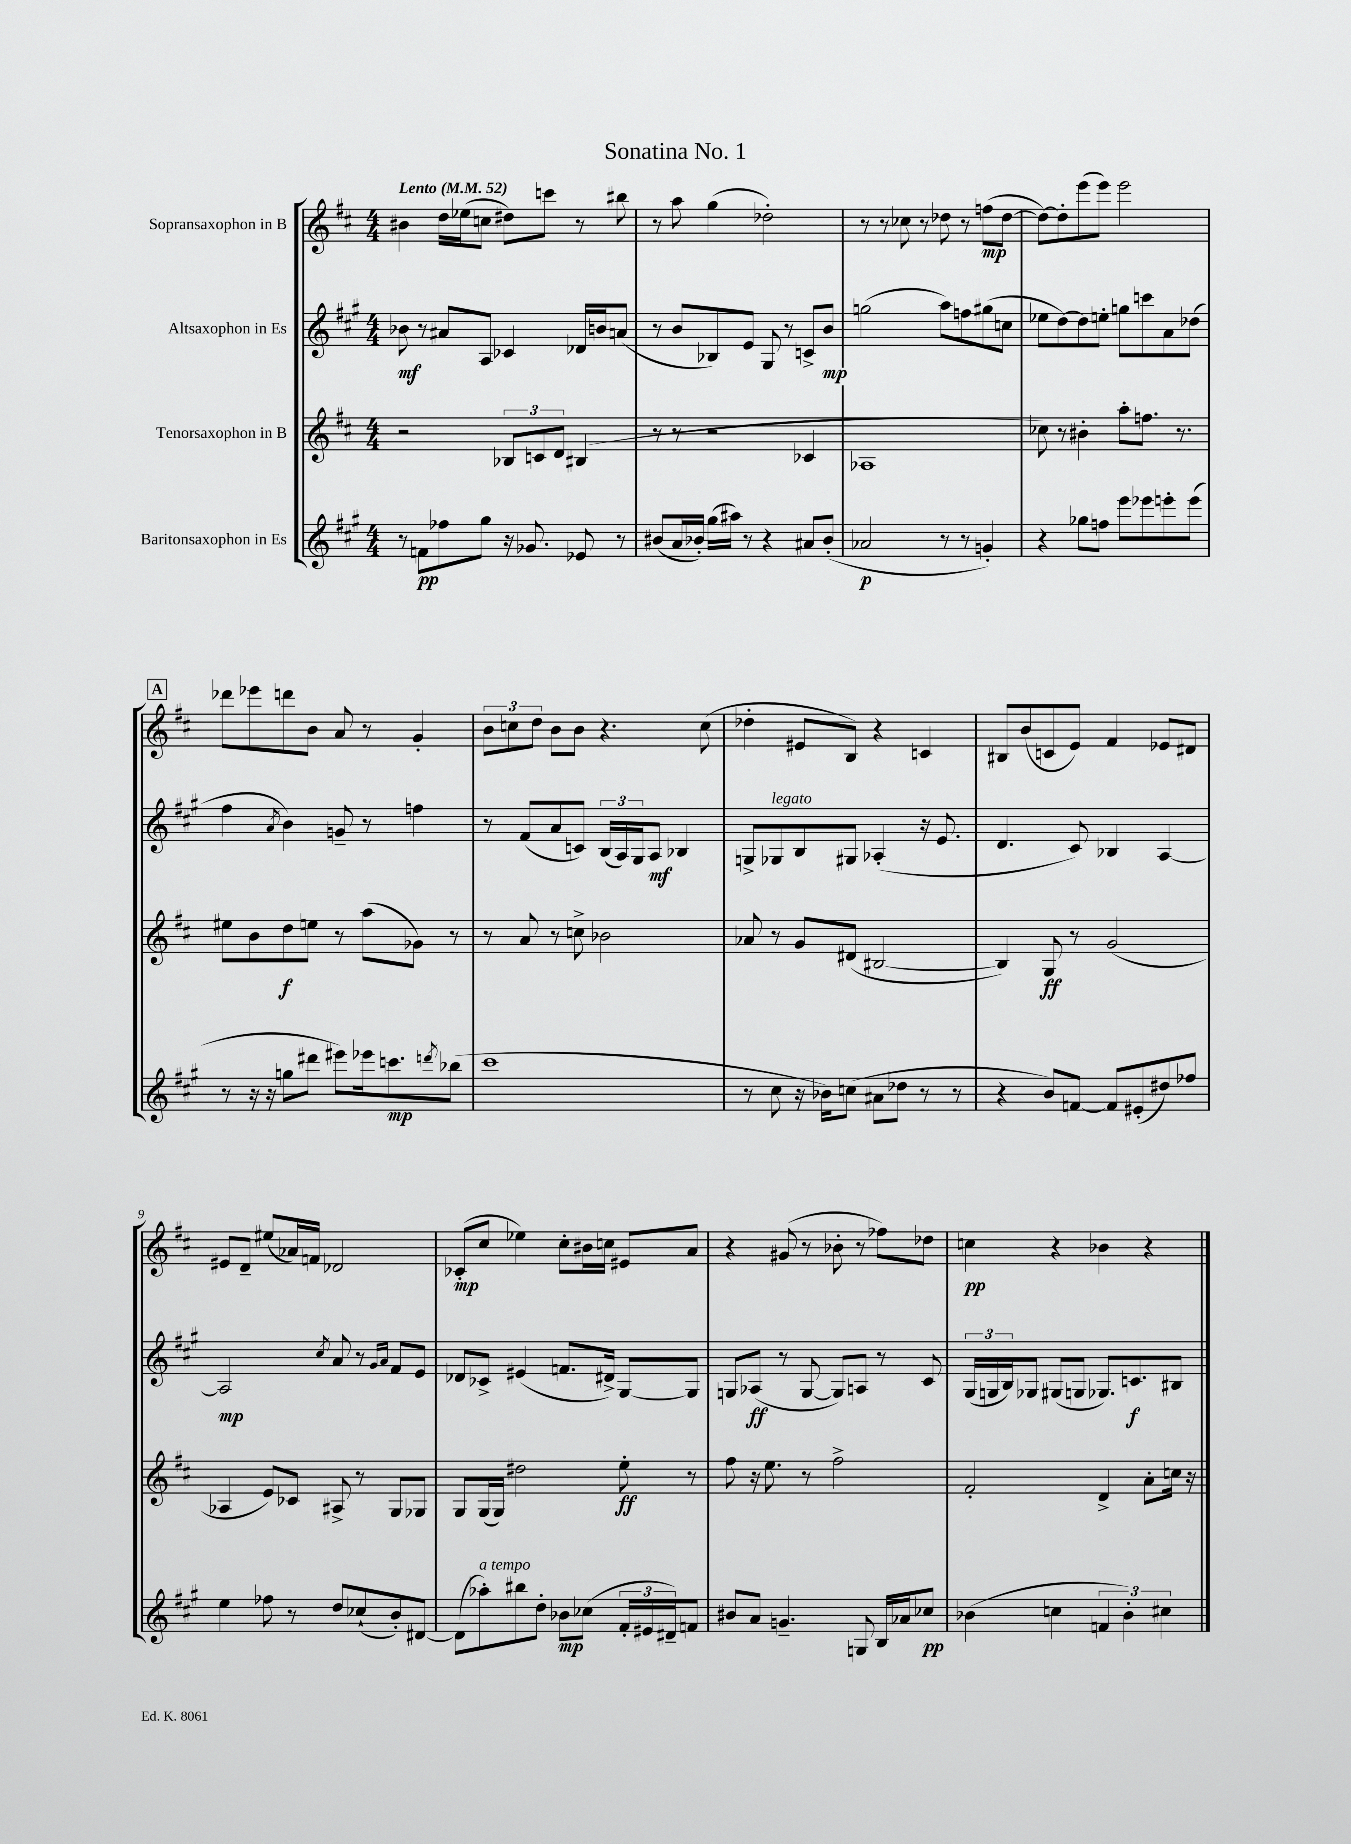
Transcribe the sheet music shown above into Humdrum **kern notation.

**kern	**kern	**kern	**kern
*staff4	*staff3	*staff2	*staff1
*clefG2	*clefG2	*clefG2	*clefG2
*k[f#c#g#]	*k[f#c#]	*k[f#c#g#]	*k[f#c#]
*M4/4	*M4/4	*M4/4	*M4/4
*MM52	*MM52	*MM52	*MM52
8r	2r	8b-	4b#
8f	.	8r	.
8ff-	.	8a#	16dd
.	.	.	(16ee-
8gg#	.	8A	8cc
16r	12B-	4c-	8dd#)
8.g-	.	.	.
.	12c	.	.
.	.	.	8ccc
.	12d	.	.
8e-	(4B#	16d-	8r
.	.	16b	.
8r	.	(8a	8bb#
=	=	=	=
(8b#	8r	8r	8r
16a	8r	8b	8aa
16b-')	.	.	.
(16gg#	2r	8B-)	(4gg
16aa#)	.	.	.
8r	.	8e	.
4r	.	8G#	2dd-')
.	.	8r	.
8a#	4c-	8c^	.
(8b-'	.	8b	.
=	=	=	=
2a-	1A-	(2gg	8r
.	.	.	8r
.	.	.	8cc-
.	.	.	8r
8r	.	8aa)	8dd-
8r	.	8ff	8r
4g')	.	(8gg#	(8ff
.	.	8cc	[8dd-
=	=	=	=
4r	8cc-)	8ee-	8dd-_)
.	8r	[8dd)	8dd-']
8gg-	4b#'	8dd]	(8eee
8ff	.	8ee'	8eee)
8eee	8aa'	8gg	2eee
8eee-	8.ff	8ccc	.
8eee'	.	8a	.
.	8.r	.	.
(8eee	.	(8dd-	.
=	=	=	=
8r	8ee#	4ff#	8ddd-
16r	8b	.	8eee-
16r	.	.	.
.	.	8qa	.
8gg	8dd	4b)	8ddd
8ddd#	8ee	.	8b
8eee#)	8r	8g~	8a
16eee-	(8aa	8r	8r
8.ccc	.	.	.
.	8g-)	4ff	4g'
8qddd	.	.	.
(8bb-	8r	.	.
=	=	=	=
1ccc#	8r	8r	12b
.	.	.	12cc
.	8a	(8f#	.
.	.	.	12dd
.	8r	8a	8b
.	8cc^	8c)	8b
.	2b-	(24B	4.r
.	.	24A)	.
.	.	24G#	.
.	.	8A	.
.	.	4B-	.
.	.	.	(8cc
=	=	=	=
8r	8a-	8G^	4dd-'
8cc#	8r	8G-	.
16r	8g	8B	8e#
16b-)	.	.	.
(8cc	(8d#	8G#	8B)
8a#	[2B#	(4A-'	4r
8dd-	.	.	.
8r	.	16r	4c
.	.	8.e	.
8r	.	.	.
=	=	=	=
4r	4B#])	4.d	8B#
.	.	.	(8b
8b)	8G	.	8c
[8f	8r	8c#)	8e)
8f]	(2g	4B-	4f#
(8e#'	.	.	.
8dd#)	.	[4A	8e-
8ff-	.	.	8d#
=	=	=	=
4ee	4A-	2A]	8e#
.	.	.	8d~
8ff-	8e)	.	(8ee#
8r	8c-	.	16a-)
.	.	.	16f
.	.	8qcc#	.
8dd	8A#^	8a	2d-
(8cc-`	8r	8r	.
.	.	16qqg#	.
.	.	16qqa	.
8b')	8G	8f#	.
[8d#	8G-	8e	.
=	=	=	=
(8d#]	8G	8d-	(8c-'
8aa-')	(16G	8c-^	8cc#
.	16G)	.	.
8bb#	2dd#	(4e#	4ee-)
8dd'	.	.	.
8b-	.	8.f	8cc#'
(8cc-	.	.	16b#
.	.	16d#^)	16cc
24f#'	8ee'	[8G#	8e#
24e#	.	.	.
24d#~)	.	.	.
8f	8r	8G#]	8a
=	=	=	=
8b#	8ff#	8G	4r
8a	16r	(8A-	.
.	8.ee	.	.
4.g~	.	8r	(8g#
.	8r	[8G	8r
.	2ff#^	8G])	8b-'
8G	.	8A	8r
16B	.	8r	8ff-)
16a-	.	.	.
8cc-	.	8c#	8dd-
=	=	=	=
(4b-	2f#'	(24G#	4cc
.	.	24G	.
.	.	24B)	.
.	.	8G-	.
4cc	.	(8G#	4r
.	.	8G	.
6f	4d^	8.G-)	4b-
6b-')	.	.	.
.	.	8.c	.
.	8a'	.	4r
6cc#	.	.	.
.	16cc	8B#	.
.	16r	.	.
==	==	==	==
*-	*-	*-	*-
